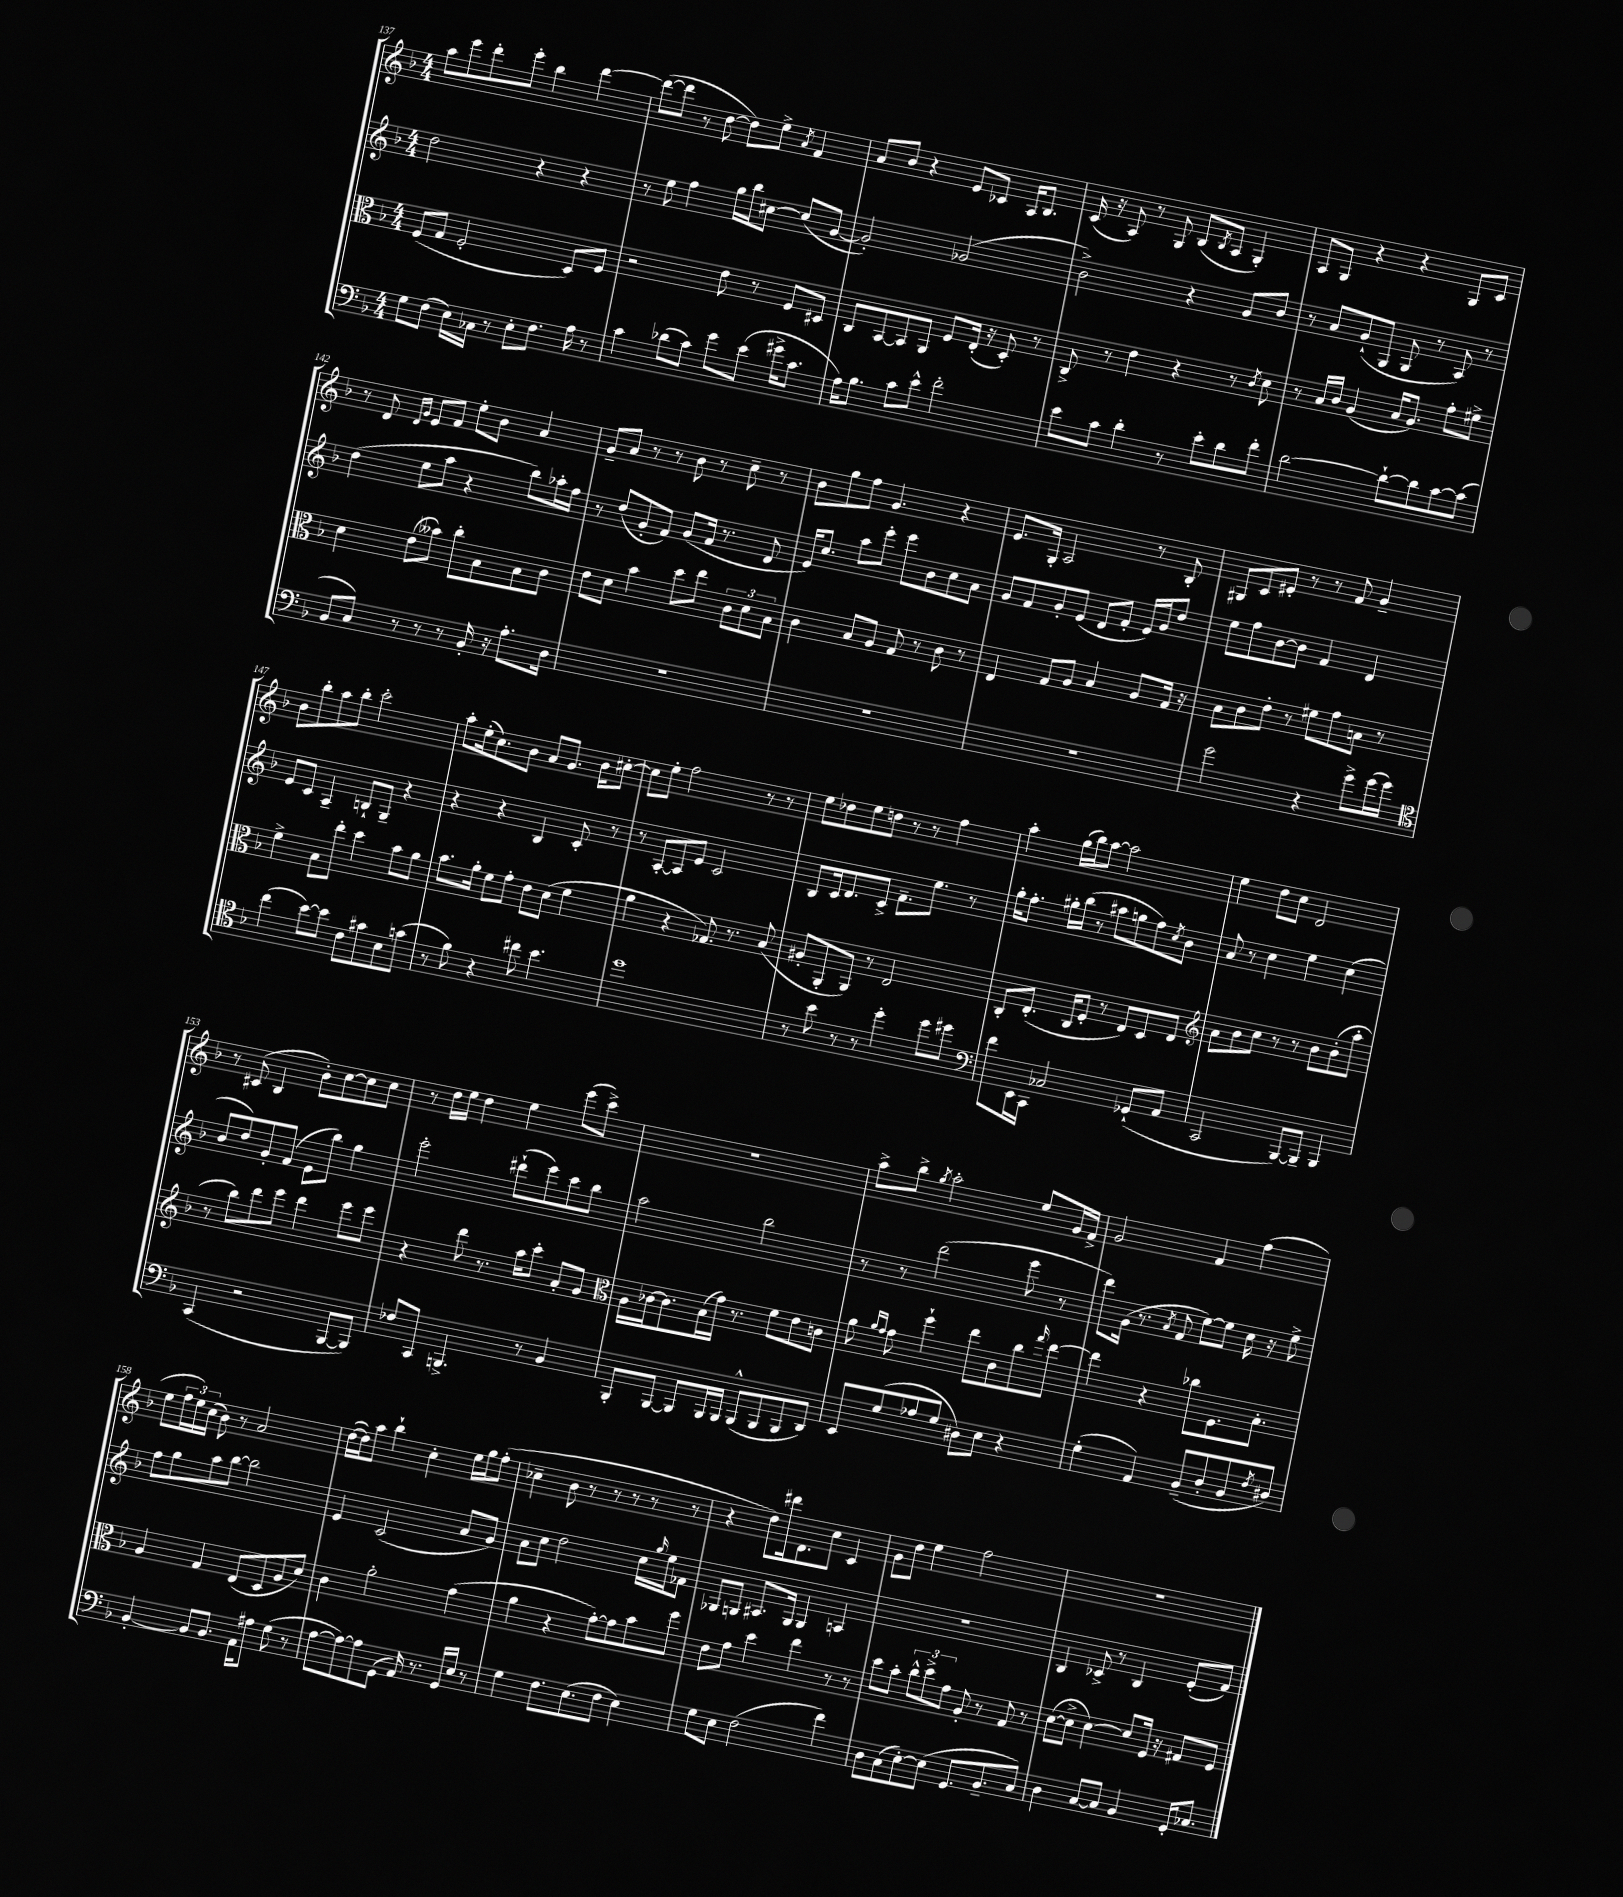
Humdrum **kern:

**kern	**kern	**kern	**kern
*staff4	*staff3	*staff2	*staff1
*clefF4	*clefC3	*clefG2	*clefG2
*k[b-]	*k[b-]	*k[b-]	*k[b-]
*M4/4	*M4/4	*M4/4	*M4/4
8G	(8F	2dd	8aa
(8F	8G	.	8eee
16E)	2F'	.	8ddd'
16C-	.	.	.
8r	.	.	8eee'
8E'	.	4r	4bb-
8.F	.	.	.
.	8D)	4r	[4ddd
16A	.	.	.
8r	8F	.	.
=	=	=	=
4c	2r	8r	(8ddd_
.	.	8ee	8ddd]
(8d-	.	4ff	8r
8c)	.	.	[8dd
8g	8e	16gg	8dd])
.	.	16bb-	.
(8e	8r	[8cc#	8ee^
.	.	.	8qa
16g#^	8F	(8cc#]	4f
8.c	.	.	.
.	8D#	[8g	.
=	=	=	=
16A)	8C	2g'])	8a
8.B-	.	.	.
.	[8BB-	.	8b-
8c	8BB-]	.	4r
8e^^	8AA	.	.
2f'	8F	(2g-	8e
.	(16E'	.	8c-
.	16r	.	.
.	8D')	.	16A
.	.	.	8.B-
.	8r	.	.
=	=	=	=
8e	8C^	2b-^)	(16c
.	.	.	16r
8c	8r	.	8A)
4d'	4e	.	8r
.	.	.	8G
8r	4r	4r	(8B-
.	.	.	8qB-
8e'	.	.	8A
8d	8r	8g	4G')
.	8qc	.	.
8f'	8d	8b-	.
=	=	=	=
[2d	8r	8r	8A
.	16B-	8a	8G
.	16c	.	.
.	(4A	(8g`	4r
.	.	8G	.
8d`_	16B-	8G	4r
.	8.A)	.	.
8d]	.	8r	.
[8c	8g'	8A)	8G
(8c]	8f#^	8r	8c
=	=	=	=
8BB-	4d	(4dd	8r
8C)	.	.	8d
.	.	.	16qqd
.	.	.	16qqg
8r	(8e	8ee	8e
8r	8b--)	8aa	8f
8r	8cc'	4r	8ee'
16BB-'	8B-	.	8b-
16r	.	.	.
8.A'	8B-	8bb-)	4a
.	8c	16aa-'	.
16D	.	16ff	.
=	=	=	=
1r	8e	8r	8g~
.	8d	(8dd	8a
.	4b-	8g'	8r
.	.	8f)	8r
.	8dd	(8g	8b-
.	8ee	16f	8r
.	.	8.r	.
.	12c	.	8cc~
.	12d	.	.
.	.	8d	8r
.	12B-	.	.
=	=	=	=
1r	4c	16e)	8b-
.	.	8.cc	.
.	.	.	8gg
.	8B-	8aa	8ff
.	8A	8eee'	4.g
.	8G	8eee	.
.	8r	8b-	.
.	8c	8cc	4r
.	8r	8a	.
=	=	=	=
1r	4E	8g	8.e
.	.	8f	.
.	.	.	16G'
.	8G	8g'	2A
.	8A	(8e	.
.	4B-	8d	.
.	.	8f'	.
.	8A	16e)	8r
.	.	16g	.
.	16G	8dd	8B-'
.	16r	.	.
=	=	=	=
2g	8B-	8ee	8G#
.	8c	8ff	8c
.	8e'	[8b-	8e#'
.	8r	8b-]	8r
4r	8f#	4f	8r
.	8g	.	8f
8g^	8B	4d	4g~
(16g	8r	.	.
16g)	.	.	.
=	=	=	=
*clefC4	*	*	*
(4cc	4f^	8e	8b-
.	.	8c	8bb-'
[8b-)	8B-	4A~	8aa
8b-]	8ee'	.	8bb-'
8c	4dd	8B`	2ccc'
8g#	.	8G~	.
8B-	8b-	4r	.
(8g	8a	.	.
=	=	=	=
8r	8.b-	4r	8aa'
8f)	.	.	(16ee'
.	16a'	.	8.cc)
4r	8f	4r	.
.	8g'	.	8b-
8cc#	8e	4B-	8a
4.b-	(8d	.	8.g
.	4f	8c'	.
.	.	.	16b-
.	.	8r	[8cc#'
=	=	=	=
1dd	4a	8r	8cc#]
.	.	[8A'	8ee'
.	4r	8A]	2ff
.	.	8e	.
.	8.G-)	2c	.
.	8.r	.	.
.	.	.	8r
.	(8B-	.	8r
=	=	=	=
8r	8A#'	8B-	8ee
8b-	8AA'	16c	8dd-
.	.	8.d	.
8r	8AA)	.	8ee
8r	8r	8c^	8dd
4dd'	2E	8.f~	8r
.	.	.	8r
.	.	8.ee	.
8dd	.	.	4ff
8dd#	.	8r	.
=	=	=	=
*clefF4	*	*	*
8f	8C'	16gg'	4aa'
.	.	8.ff'	.
16EE	(8.E'	.	.
16CC	.	.	.
2C-	.	16gg#'	(16gg
.	16C	(16bb-	16bb-)
.	8F'	8r	[8aa
.	8r	8aa#	2aa]
.	8E)	8gg	.
(8GG-`	8D	8ff)	.
.	.	8qcc	.
8AA	8E	8b-	.
=	=	=	=
*	*clefG2	*	*
2CC	8a	8a	4ee
.	8b-	8r	.
.	8cc	4cc	8dd
.	8r	.	8cc
[8BBB-)	8r	4ee	2d
8BBB-~]	8b-	.	.
4BBB-	(8b-'	(4cc	.
.	8aa'	.	.
=	=	=	=
(4CC	8r	8b-	8r
.	8bb-)	8dd)	(8c#
2r	8ddd	8g'	4B-
.	8eee	(8f	.
.	4ddd	8e	8b-')
.	.	8bb-)	[8cc
[8BBB-	8eee	4gg	8cc]
8BBB-])	8eee	.	8cc
=	=	=	=
8F-	4r	2eee'	8r
8CC	.	.	16dd
.	.	.	16ee
4.BBB^	8ddd	.	4dd
.	8.r	.	.
.	.	(8ddd#`	4ee
.	16aa	.	.
8r	8ccc'	8eee)	.
4BB-	8a'	8ccc	(8eee
.	8g	8bb-	8ccc^)
=	=	=	=
*	*clefC3	*	*
8BBB-'	16A	2aa	1r
.	[16c-	.	.
[8BBB-	8.c-]	.	.
8BBB-]	.	.	.
.	(16B-	.	.
16BBB-	16g)	.	.
16BBB-	8.r	.	.
(8BBB-^^	.	2bb-	.
8BBB-	8f	.	.
8BBB-	8e	.	.
8DD)	8c	.	.
=	=	=	=
8EE	8a	8r	8aa^
.	16qqa	.	.
.	16qqg	.	.
(8G	8g	8r	8bb-^
.	.	.	8qgg
8A-	4ff`	(2ddd	2aa'
8G	.	.	.
8D#)	8ee	.	.
8E	8c	.	.
4r	8cc	8eee	8ee
.	16qqgg	.	.
.	[8ee	8r	16g
.	.	.	16f^
=	=	=	=
(4G'	4ee]	8ddd)	2g
.	.	(16g	.
.	.	8.r	.
4AA)	4r	.	.
.	.	8qa	.
.	.	8f	.
(8BB-~	8cc-	[8ee)	4f
8D'	8.F	8ee]	.
8BB-	.	16cc	(4ff
.	8.B-'	16r	.
8qF	.	.	.
8D#)	.	8ee^	.
=	=	=	=
[4BB-'	4A	8ff	8ee
.	.	8gg	24ff
.	.	.	24ee)
.	.	.	(24cc
8BB-]	4G	8aa	8b-)
8.BB-	.	[8bb-	8r
.	(8E	2bb-]	2a
16AA	.	.	.
8A#	8D	.	.
(8G	8A	.	.
8r	8d)	.	.
=	=	=	=
[8A	4c	4e	([16dd
.	.	.	16dd])
8A_)	.	.	8aa
8A]	2a'	(2c	4bb-`
(8GG	.	.	.
16AA)	.	.	4cc'
8.r	.	.	.
16GG	(4g	8a	16ee
16E	.	.	16gg
8r	.	8g)	(8ff'
=	=	=	=
4G	4a	8a	4cc-~
.	.	8cc	.
8.F	4r	2dd	8b-
.	.	.	8r
(8.E	.	.	.
.	[8g')	.	8r
8F	8g]	.	8r
4E)	8b-	16cc	8r
.	.	16qqgg	.
.	.	16ee	.
.	8ff	8f-	8r
=	=	=	=
8G	8e	8G-	4r
8E	8g	8G	.
(2F	4dd	8.A#	8dd)
.	.	.	16ddd#
.	.	16G	8.d
.	4ee	4G	.
.	.	.	8cc
4f)	8r	4A	4c
.	8r	.	.
=	=	=	=
8D	8dd	1r	8g
(8C	8b-'	.	8dd
[8E')	12cc^^	.	4ee
.	12dd^	.	.
(8E]	.	.	.
.	12g	.	.
8.GG	8A'	.	2ff
.	8r	.	.
8.BB-~	.	.	.
.	8G	.	.
8C)	8r	.	.
=	=	=	=
4D	([8d	4B-	1r
.	8d^]	.	.
[8C	[4d)	8c-^	.
8C]	.	8r	.
4BB-	8d]	4B-	.
.	16F	.	.
.	16r	.	.
16GG'	8G#	(8e'	.
8.C-	.	.	.
.	8F	8f)	.
==	==	==	==
*-	*-	*-	*-
